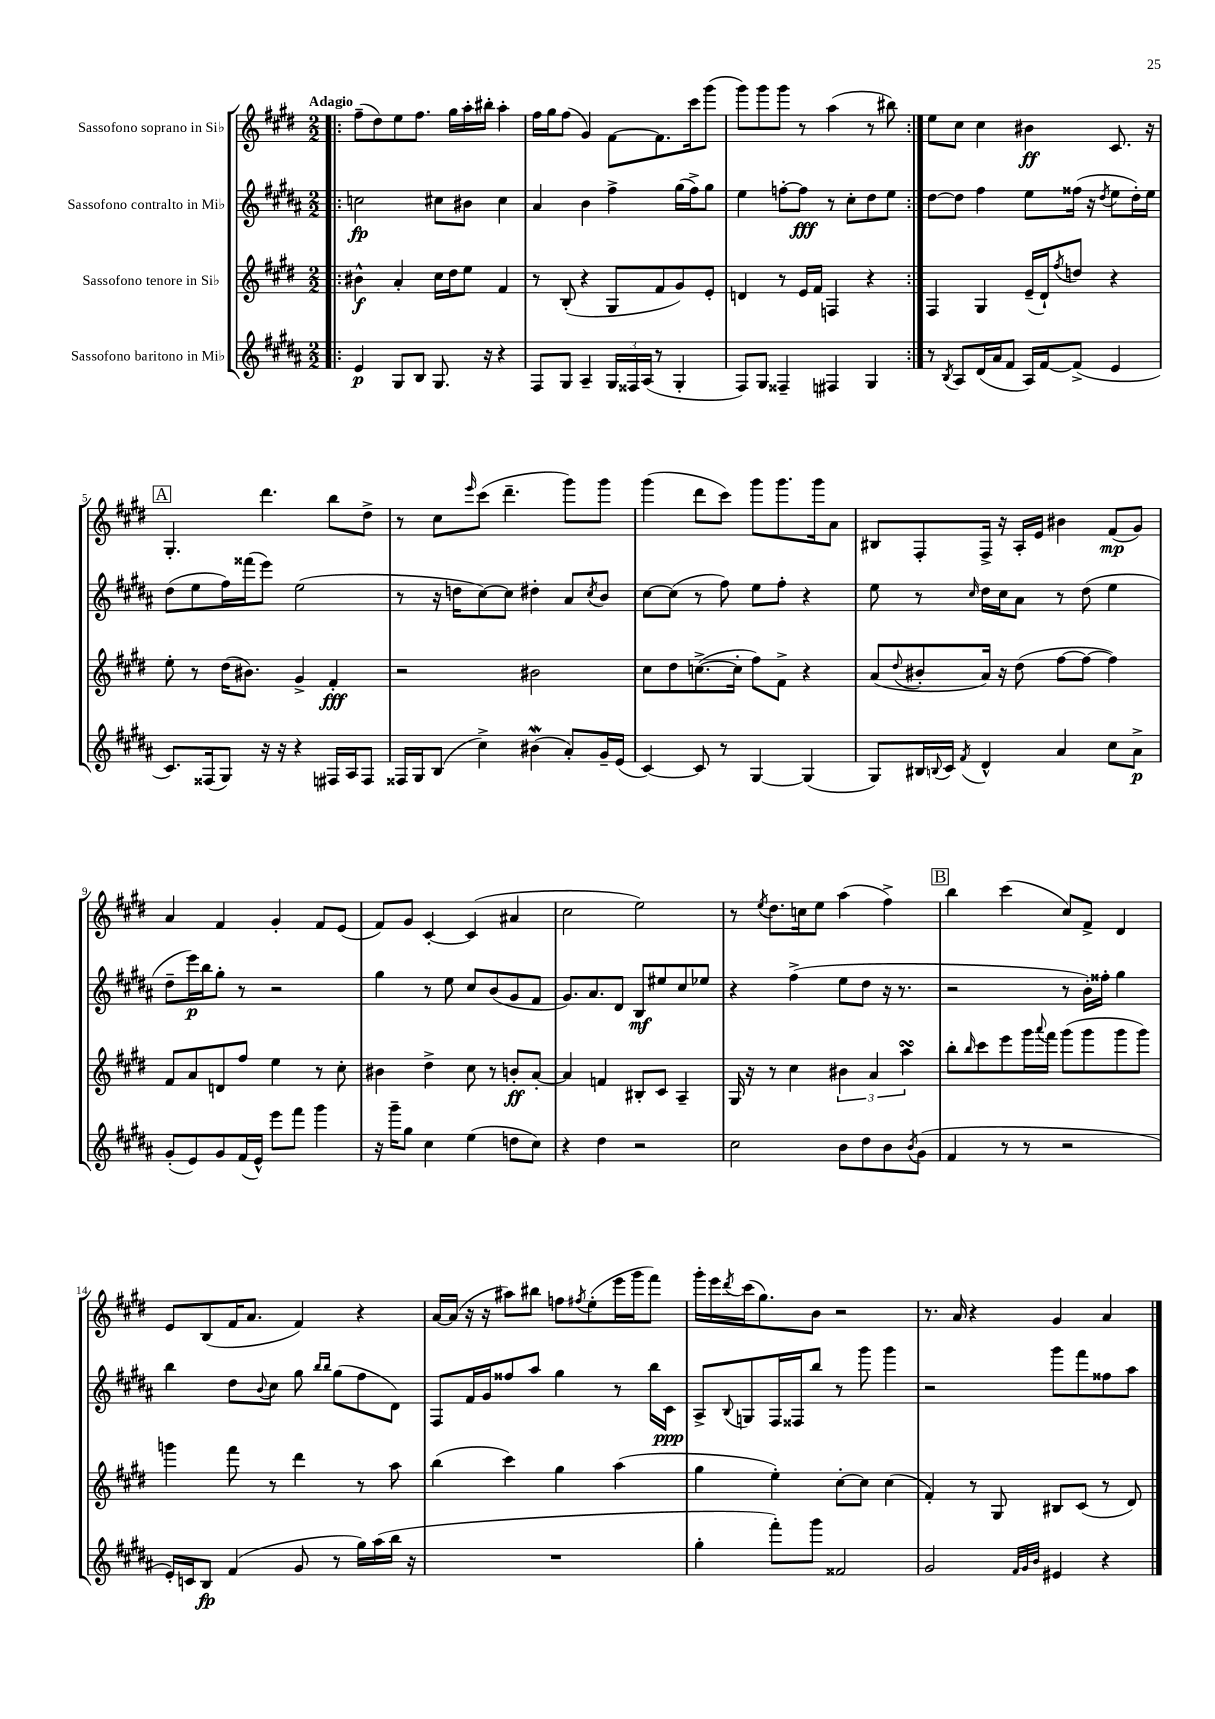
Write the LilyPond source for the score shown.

<<
\new StaffGroup <<
\new Staff = "s0" \with { instrumentName = "Sassofono soprano in Sib" } {
    \clef treble \key e \major \numericTimeSignature \time 2/2 \tempo "Adagio"
    \repeat volta 2 { \bar ".|:" fis''8--( dis''8) e''8 fis''8. gis''16 a''16-. bis''16-. a''4-. |
    fis''16 gis''16 fis''8( gis'4) fis'8~ fis'8. cis'''16 gis'''8( |
    gis'''8) gis'''8 gis'''8 r8 a''4( r8 bis''8) | }
    e''8 cis''8 cis''4 bis'4\ff cis'8. r16 |
    \mark \markup { \box "A" } gis4.-. dis'''4. b''8 dis''8-> |
    r8 cis''8 \grace { e'''16 } cis'''8( dis'''4.-- gis'''8) gis'''8 |
    gis'''4( dis'''8 cis'''8) gis'''8 gis'''8. gis'''16 a'8 |
    bis8 fis8-. fis16-> r16 a16-. e'16 bis'4 fis'8\mp( gis'8) |
    a'4 fis'4 gis'4-. fis'8 e'8( |
    fis'8) gis'8 cis'4~-. cis'4( ais'4 |
    cis''2 e''2) |
    r8 \acciaccatura { e''8 } dis''8. c''16 e''8 a''4( fis''4->) |
    \mark \markup { \box "B" } b''4 cis'''4( cis''8) fis'8-> dis'4 |
    e'8 b8( fis'16 a'8. fis'4) r4 |
    a'16~ a'16( r16 r16 ais''8) bis''8 f''8 \acciaccatura { fis''8 } e''8-.( e'''16 gis'''16 fis'''8) |
    gis'''16-. e'''16 \acciaccatura { dis'''8 } cis'''16( gis''8.) b'8 r2 |
    r8. a'16 r4 gis'4 a'4 \bar "|." |
}
\new Staff = "s1" \with { instrumentName = "Sassofono contralto in Mib" } {
    \clef treble \key b \major \numericTimeSignature \time 2/2
    \repeat volta 2 { \bar ".|:" c''2\fp cis''8 bis'8 cis''4 |
    ais'4 b'4 fis''4-> gis''16( fis''16->) gis''8 |
    e''4 f''8~-. f''8\fff r8 cis''8-. dis''8 e''8 | }
    dis''8~ dis''8 fis''4 e''8 fisis''16( r16 \acciaccatura { dis''8 } e''8 dis''16-.) e''16 |
    \mark \markup { \box "A" } dis''8( e''8 fis''16) fisis'''16( e'''8) e''2( |
    r8 r16 d''16 cis''8~) cis''8 dis''4-. ais'8 \acciaccatura { cis''8 } b'8 |
    cis''8~ cis''8( r8 fis''8) e''8 fis''8-. r4 |
    e''8 r8 \grace { cis''16 } dis''16 cis''16 ais'8 r8 dis''8( e''4 |
    dis''8-- e'''16\p) b''16 gis''8-. r8 r2 |
    gis''4 r8 e''8 cis''8 b'8( gis'8 fis'8 |
    gis'8.) ais'8. dis'8 b8\mf eis''8 cis''8 ees''8 |
    r4 fis''4->( e''8 dis''8 r16 r8. |
    \mark \markup { \box "B" } r2 r8 b'16-.) fisis''16-. gis''4 |
    b''4 dis''8 \appoggiatura { b'8 } cis''8 gis''8 \grace { b''16 b''16 } gis''8( fis''8 dis'8) |
    fis8 fis'16 gis'16 fisis''8 ais''8 gis''4 r8 b''16 cis'16\ppp |
    ais8-> \appoggiatura { b8 } g8 fis16 fisis16 b''8 r8 gis'''8 gis'''4 |
    r2 gis'''8 fis'''8 fisis''8 ais''8 \bar "|." |
}
\new Staff = "s2" \with { instrumentName = "Sassofono tenore in Sib" } {
    \clef treble \key e \major \numericTimeSignature \time 2/2
    \repeat volta 2 { \bar ".|:" bis'4-^\f a'4-. cis''16 dis''16 e''8 fis'4 |
    r8 b8-.( r4 gis8 fis'8 gis'8) e'8-. |
    d'4 r8 e'16 fis'16 f4 r4 | }
    fis4 gis4 e'16--( dis'16-!) \acciaccatura { fis''8 } d''8 r4 |
    \mark \markup { \box "A" } e''8-. r8 dis''16( bis'8.) gis'4-> fis'4-.\fff |
    r2 bis'2 |
    cis''8 dis''8 c''8.~->( c''16-. fis''8) fis'8-> r4 |
    a'8( \appoggiatura { dis''8 } bis'8-. a'16) r16 dis''8( fis''8~ fis''8~ fis''4) |
    fis'8 a'8 d'8 fis''8 e''4 r8 cis''8-. |
    bis'4 dis''4-> cis''8 r8 b'8-.\ff a'8~-. |
    a'4 f'4 bis8-. cis'8 a4-- |
    gis16 r16 r8 cis''4 \tuplet 3/2 { bis'4 a'4 a''4\turn } |
    \mark \markup { \box "B" } b''8-. \grace { b''16 } cis'''8 e'''8 gis'''16 \appoggiatura { a'''8 } fis'''16 gis'''8( gis'''8 gis'''8 gis'''8) |
    g'''4 fis'''8 r8 dis'''4 r8 a''8 |
    b''4( cis'''4) gis''4 a''4( |
    gis''4 e''4-.) cis''8~-. cis''8 cis''4( |
    fis'4-.) r8 gis8 bis8 cis'8( r8 dis'8) \bar "|." |
}
\new Staff = "s3" \with { instrumentName = "Sassofono baritono in Mib" } {
    \clef treble \key b \major \numericTimeSignature \time 2/2
    \repeat volta 2 { \bar ".|:" e'4\p gis8 b8 gis8. r16 r4 |
    fis8 gis8 ais4-- \tuplet 3/2 { gis16 fisis16 ais16( } r8 gis4-. |
    fis8) gis8 fisis4-- fis4 gis4 | }
    r8 \acciaccatura { b8 } ais8 dis'16( ais'16 fis'8 ais16) fis'16~ fis'8->( e'4 |
    \mark \markup { \box "A" } cis'8.) fisis16( gis8) r16 r16 r4 fis16 ais16 fis8 |
    fisis16 gis16 b8( cis''4->) bis'4\mordent( ais'8-.) gis'16-- e'16( |
    cis'4~) cis'8 r8 gis4~ gis4( |
    gis8) bis16 \appoggiatura { b8 } cis'16 \acciaccatura { fis'8 } dis'4-^ ais'4 cis''8 ais'8->\p |
    gis'8-.( e'8) gis'8 fis'16( e'16-^) e'''8 fis'''8 gis'''4 |
    r16 gis'''16-- gis''8 cis''4 e''4( d''8 cis''8) |
    r4 dis''4 r2 |
    cis''2 b'8 dis''8 b'8 \acciaccatura { b'8 } gis'8( |
    \mark \markup { \box "B" } fis'4 r8 r8 r2 |
    e'16-.) c'16 b8\fp fis'4( gis'8 r8 gis''16) ais''16( b''16 r16 |
    R1 |
    gis''4-. fis'''8-.) gis'''8 fisis'2 |
    gis'2 \grace { fis'32 gis'32 b'32 } eis'4 r4 \bar "|." |
}
>>
>>
